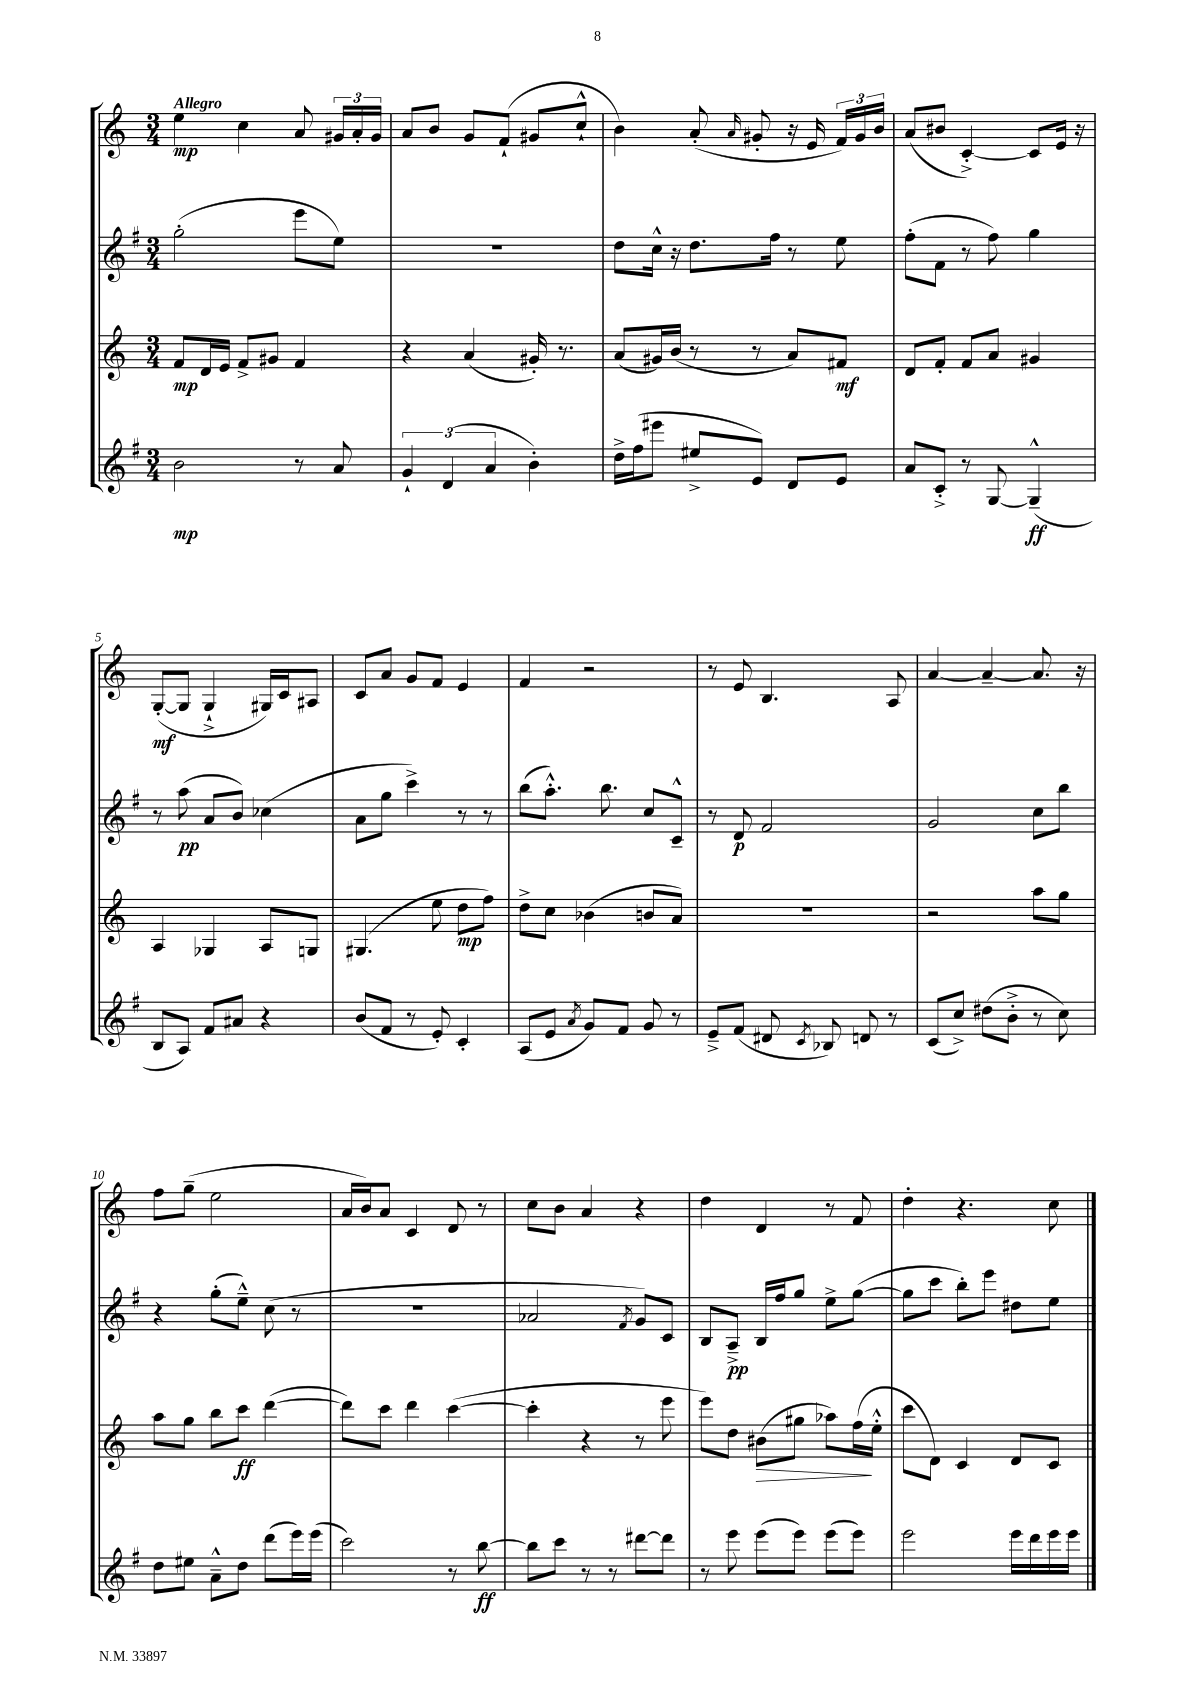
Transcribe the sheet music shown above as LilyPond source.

<<
\new StaffGroup <<
\new Staff = "s0" {
    \clef treble \key c \major \numericTimeSignature \time 3/4 \tempo "Allegro"
    \autoBeamOff e''4\mp c''4 a'8 \tuplet 3/2 { gis'16[ a'16-. gis'16] } |
    a'8[ b'8] g'8[ f'8]-!( gis'8[ c''8]-!-^ |
    b'4) a'8-.( \grace { a'16 } gis'8-. r16 e'16 \tuplet 3/2 { f'16[) gis'16 b'16] } |
    a'8[( bis'8] c'4~-.->) c'8[ e'16] r16 |
    g8[~-.\mf( g8] g4-!-> gis16[) c'16 ais8] |
    c'8[ a'8] g'8[ f'8] e'4 |
    f'4 r2 |
    r8 e'8 b4. a8 |
    a'4~ a'4~-- a'8. r16 |
    f''8[ g''8]--( e''2 |
    a'16[ b'16) a'8] c'4 d'8 r8 |
    c''8[ b'8] a'4 r4 |
    d''4 d'4 r8 f'8 |
    d''4-. r4. c''8 \bar "|." |
}
\new Staff = "s1" {
    \clef treble \key g \major \numericTimeSignature \time 3/4
    \autoBeamOff g''2-.( e'''8[ e''8]) |
    R2. |
    d''8[ c''16]-^ r16 d''8.[ fis''16] r8 e''8 |
    fis''8[-.( fis'8] r8 fis''8) g''4 |
    r8 a''8\pp( a'8[ b'8]) ces''4( |
    a'8[ g''8] c'''4->) r8 r8 |
    b''8[( a''8.]-.-^) b''8. c''8[ c'8]---^ |
    r8 d'8\p fis'2 |
    g'2 c''8[ b''8] |
    r4 g''8[-.( e''8]---^) c''8( r8 |
    R2. |
    aes'2 \acciaccatura { fis'8 } g'8[) c'8] |
    b8[ a8]--->\pp b16[ fis''16 g''8] e''8[-> g''8]~( |
    g''8[ c'''8] b''8[-.) e'''8] dis''8[ e''8] \bar "|." |
}
\new Staff = "s2" {
    \clef treble \key c \major \numericTimeSignature \time 3/4
    \autoBeamOff f'8[\mp d'16 e'16] f'8[-> gis'8] f'4 |
    r4 a'4( gis'16-.) r8. |
    a'8[( gis'16) b'16]( r8 r8 a'8[) fis'8]\mf |
    d'8[ f'8]-. f'8[ a'8] gis'4 |
    a4 ges4 a8[ g8] |
    gis4.( e''8 d''8[\mp f''8]) |
    d''8[-> c''8] bes'4( b'8[ a'8]) |
    R2. |
    r2 a''8[ g''8] |
    a''8[ g''8] b''8[ c'''8]\ff d'''4~( |
    d'''8[) c'''8] d'''4 c'''4~( |
    c'''4-. r4 r8 e'''8 |
    e'''8[) d''8] bis'8[\>( gis''8] aes''8[) f''16\!( e''16]-.-^ |
    c'''8[ d'8]) c'4 d'8[ c'8] \bar "|." |
}
\new Staff = "s3" {
    \clef treble \key g \major \numericTimeSignature \time 3/4
    \autoBeamOff b'2\mp r8 a'8 |
    \tuplet 3/2 { g'4-! d'4( a'4 } b'4-.) |
    d''16[-> fis''16( eis'''8] eis''8[-> e'8]) d'8[ e'8] |
    a'8[ c'8]-.-> r8 g8~ g4---^\ff( |
    b8[ a8]) fis'8[ ais'8] r4 |
    b'8[( fis'8] r8 e'8-.) c'4-. |
    a8[( e'8] \acciaccatura { a'8 } g'8[) fis'8] g'8 r8 |
    e'8[---> fis'8]( dis'8 \acciaccatura { c'8 } bes8) d'8 r8 |
    c'8[( c''8]->) dis''8[( b'8]-.-> r8 c''8) |
    d''8[ eis''8] a'8[---^ d''8] d'''8[( e'''16) e'''16]( |
    c'''2) r8 b''8~\ff |
    b''8[ c'''8] r8 r8 dis'''8[~ dis'''8] |
    r8 e'''8 e'''8[( e'''8]) e'''8[( e'''8]) |
    e'''2 e'''16[ d'''16 e'''16 e'''16] \bar "|." |
}
>>
>>
